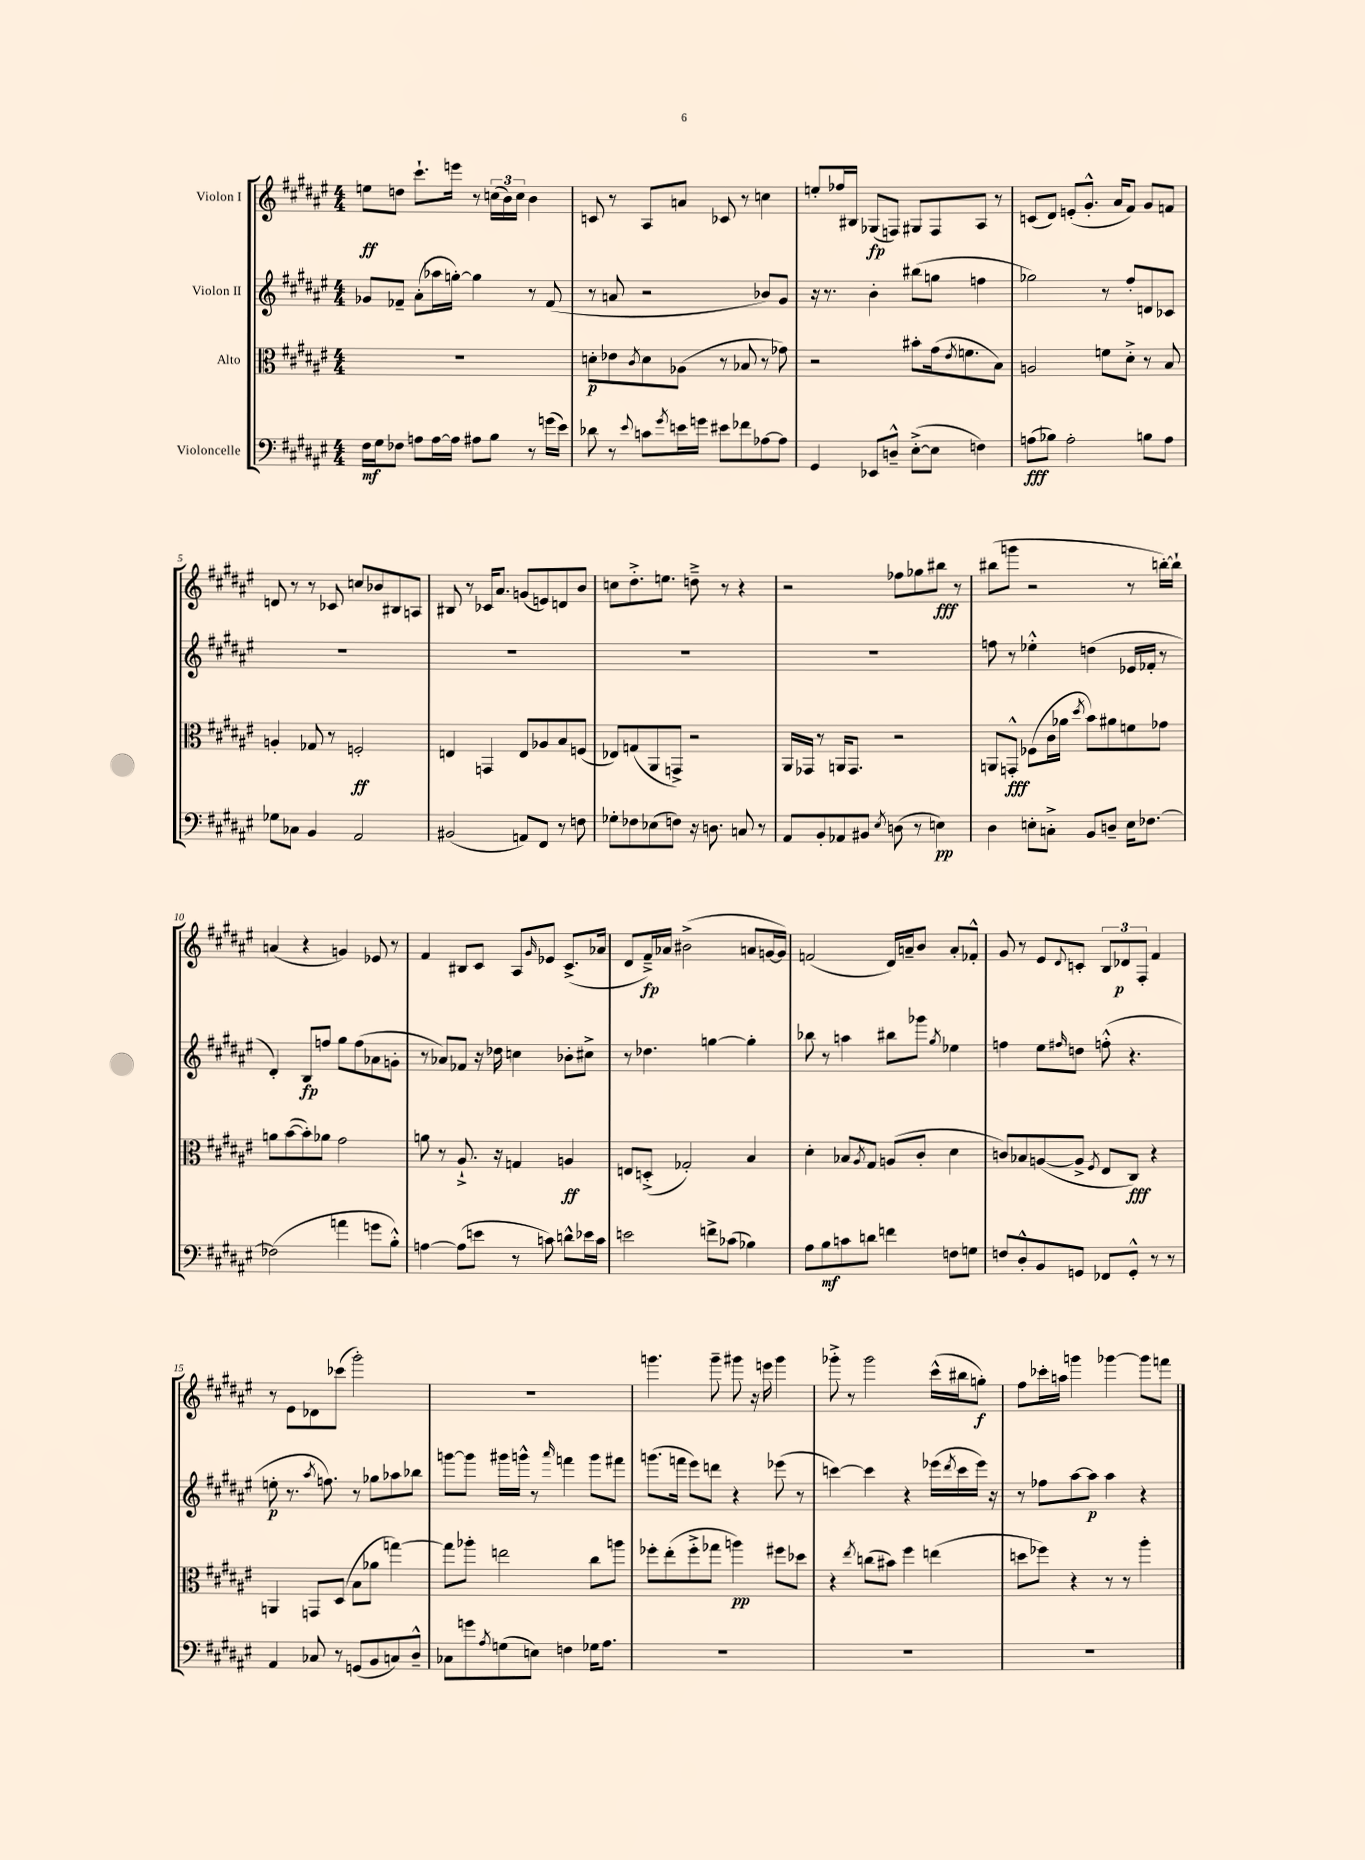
<<
\new StaffGroup <<
\new Staff = "s0" \with { instrumentName = "Violon I" } {
    \clef treble \key fis \major \numericTimeSignature \time 4/4
    e''8\ff d''8 cis'''8.-! e'''16 r8 \tuplet 3/2 { c''16( b'16) c''16 } b'4 |
    c'8 r8 ais8 a'8 ces'8 r8 c''4 |
    e''8-. fes''16 bis16 ges8\fp( f8) gis8 f8 ais8 r8 |
    c'8( dis'8) e'8-.( gis'8.-.-^ ais'16 fis'8) gis'8 f'8 |
    d'8 r8 r8 ces'8 c''8 bes'8 bis8 a8 |
    bis8 r8 ces'16 ais'8. g'8( e'8) d'8 b'8 |
    c''8 dis''8.-.-> e''8. d''8---> r8 r4 |
    r2 fes''8 ges''8 bis''8\fff r8 |
    bis''8( g'''8 r2 r8 b''16~-.) b''16-! |
    a'4( r4 g'4) ees'8 r8 |
    fis'4 bis8 cis'8 ais8 \grace { gis'16 } ees'8 cis'8.->( aes'16 |
    dis'8 fis'16--->\fp) aes'16 bis'2->( a'8 g'16~ g'16) |
    f'2( dis'16) a'16-- b'8 a'8-. fes'8-.-^ |
    gis'8 r8 eis'8 \appoggiatura { dis'8 } c'8-. \tuplet 3/2 { b8 des'8\p fis8-. } fis'4 |
    r8 eis'8 des'8 ces'''8( gis'''2-.) |
    R1 |
    g'''4. g'''8-- gis'''8 r16 e'''16 gis'''4 |
    ges'''8-.-> r8 ges'''2 cis'''16-^( bis''16 g''8-.\f) |
    fis''8 ces'''16-. a''16 g'''4 ges'''4~ ges'''8 f'''8 \bar "|." |
}
\new Staff = "s1" \with { instrumentName = "Violon II" } {
    \clef treble \key fis \major \numericTimeSignature \time 4/4
    ges'8 fes'8-- ais'8-.( aes''16 g''16~-.) g''4 r8 fes'8( |
    r8 a'8 r2 bes'8) gis'8 |
    r16 r8. b'4-. bis''8( g''8 f''4 |
    ges''2) r8 fis''8-. d'8 ces'8 |
    R1 |
    R1 |
    R1 |
    R1 |
    f''8 r8 ees''4-.-^ d''4( ees'16 fes'16-. r8 |
    dis'4-.) b8\fp f''8 gis''8 f''8( aes'8 g'8-. |
    r8 aes'8) fes'8 r16 des''16 c''4 bes'8-. cis''8-> |
    r8 des''4. g''4~ g''4-. |
    bes''8 r8 a''4 bis''8 ges'''8 \acciaccatura { gis''8 } ees''4 |
    f''4 eis''8 \grace { fis''16 } d''8 f''8-.-^( r4. |
    e''8-.\p r8. \acciaccatura { ais''8 } f''8.) r8 ges''8 aes''8 bes''8 |
    g'''8~ g'''8 gis'''16 g'''16-^ r8 \grace { ais'''16 } f'''4 g'''8 fis'''8 |
    g'''8.( f'''16 eis'''8) d'''8 r4 ees'''8( r8 |
    c'''4~) c'''4 r4 ees'''16( \acciaccatura { dis'''8 } c'''16 ees'''16) r16 |
    r8 fes''8 ais''8~ ais''8\p ais''4 r4 \bar "|." |
}
\new Staff = "s2" \with { instrumentName = "Alto" } {
    \clef alto \key fis \major \numericTimeSignature \time 4/4
    R1 |
    d'8-.\p ees'8 \acciaccatura { cis'8 } d'8 aes8( r8 bes8 r8 ges'8) |
    r2 bis'8-. gis'16( \acciaccatura { eis'8 } f'8. b8) |
    a2 f'8 dis'8-.-> r8 b8 |
    a4-. ges8 r8 f2-.\ff |
    e4 g,4 e8 aes8 b8 f8( |
    ees8) g8( ais,8 g,8->) r2 |
    ais,16 ges,16 r8 a,16 ges,8. r2 |
    a,8 g,8-.-^\fff fes8( cis'16 aes'16 \acciaccatura { dis''8 } b'8) ais'8 f'8 ges'8 |
    a'8 b'8~( b'8-.) aes'8 gis'2 |
    a'8 r8 ais8.-!-> r16 g4 a4\ff |
    e8 d8-.->( ges2-.) b4 |
    dis'4-. bes8 \acciaccatura { ais8 } gis8 a8( cis'8-. dis'4 |
    c'8) bes8 a8~( a8-> \acciaccatura { fis8 } eis8 cis8\fff) r4 |
    a,4 g,8 dis8( b8 aes'8 g''4~) |
    g''8 aes''8-. e''2 cis''8 a''8 |
    fes''8-. eis''8-.( fes''8-.-> ges''8 a''4\pp) fis''8 des''8 |
    r4 \acciaccatura { eis''8 } c''8( bis'8) fis''4 e''4( |
    d''8 fes''8) r4 r8 r8 ais''4-. \bar "|." |
}
\new Staff = "s3" \with { instrumentName = "Violoncelle" } {
    \clef bass \key fis \major \numericTimeSignature \time 4/4
    fis16\mf gis16 fes8 a8 a16~ a16 ais8 b8 r8 g'16( eis'16) |
    des'8 r8 \appoggiatura { eis'8 } c'8 \acciaccatura { gis'8 } e'16 g'16 eis'8 fes'8 aes8~ aes8 |
    gis,4 ees,8 d8---^ eis8~-.->( eis8 f4) |
    a8\fff( bes8) a2-. b8 a8 |
    ges8 ces8 b,4 ais,2 |
    bis,2( a,8) fis,8 r8 f8 |
    ges8-. fes8 ees8( f8) r16 d8. c8 r8 |
    ais,8 b,8-. aes,8 bis,8 \acciaccatura { eis8 } d8( r8 e4\pp) |
    dis4 e8-. c8-.-> b,8 d8-- e16 fes8.~ |
    fes2( a'4 g'8 b8-.-^) |
    a4~ a8( e'8 r8 c'8) d'8-^ ees'16 c'16 |
    e'2 f'8-> ces'8( bes4) |
    ais8 b8\mf c'8 d'8 f'4 f8 g8 |
    f8 dis8-.-^ b,8 g,8 fes,8 g,8-.-^ r8 r8 |
    ais,4 ces8 r8 g,8( b,8 c8) dis8---^ |
    ces8 g'8 \acciaccatura { ais8 } g8( e8) f4 ges16 ais8. |
    R1 |
    R1 |
    R1 \bar "|." |
}
>>
>>
